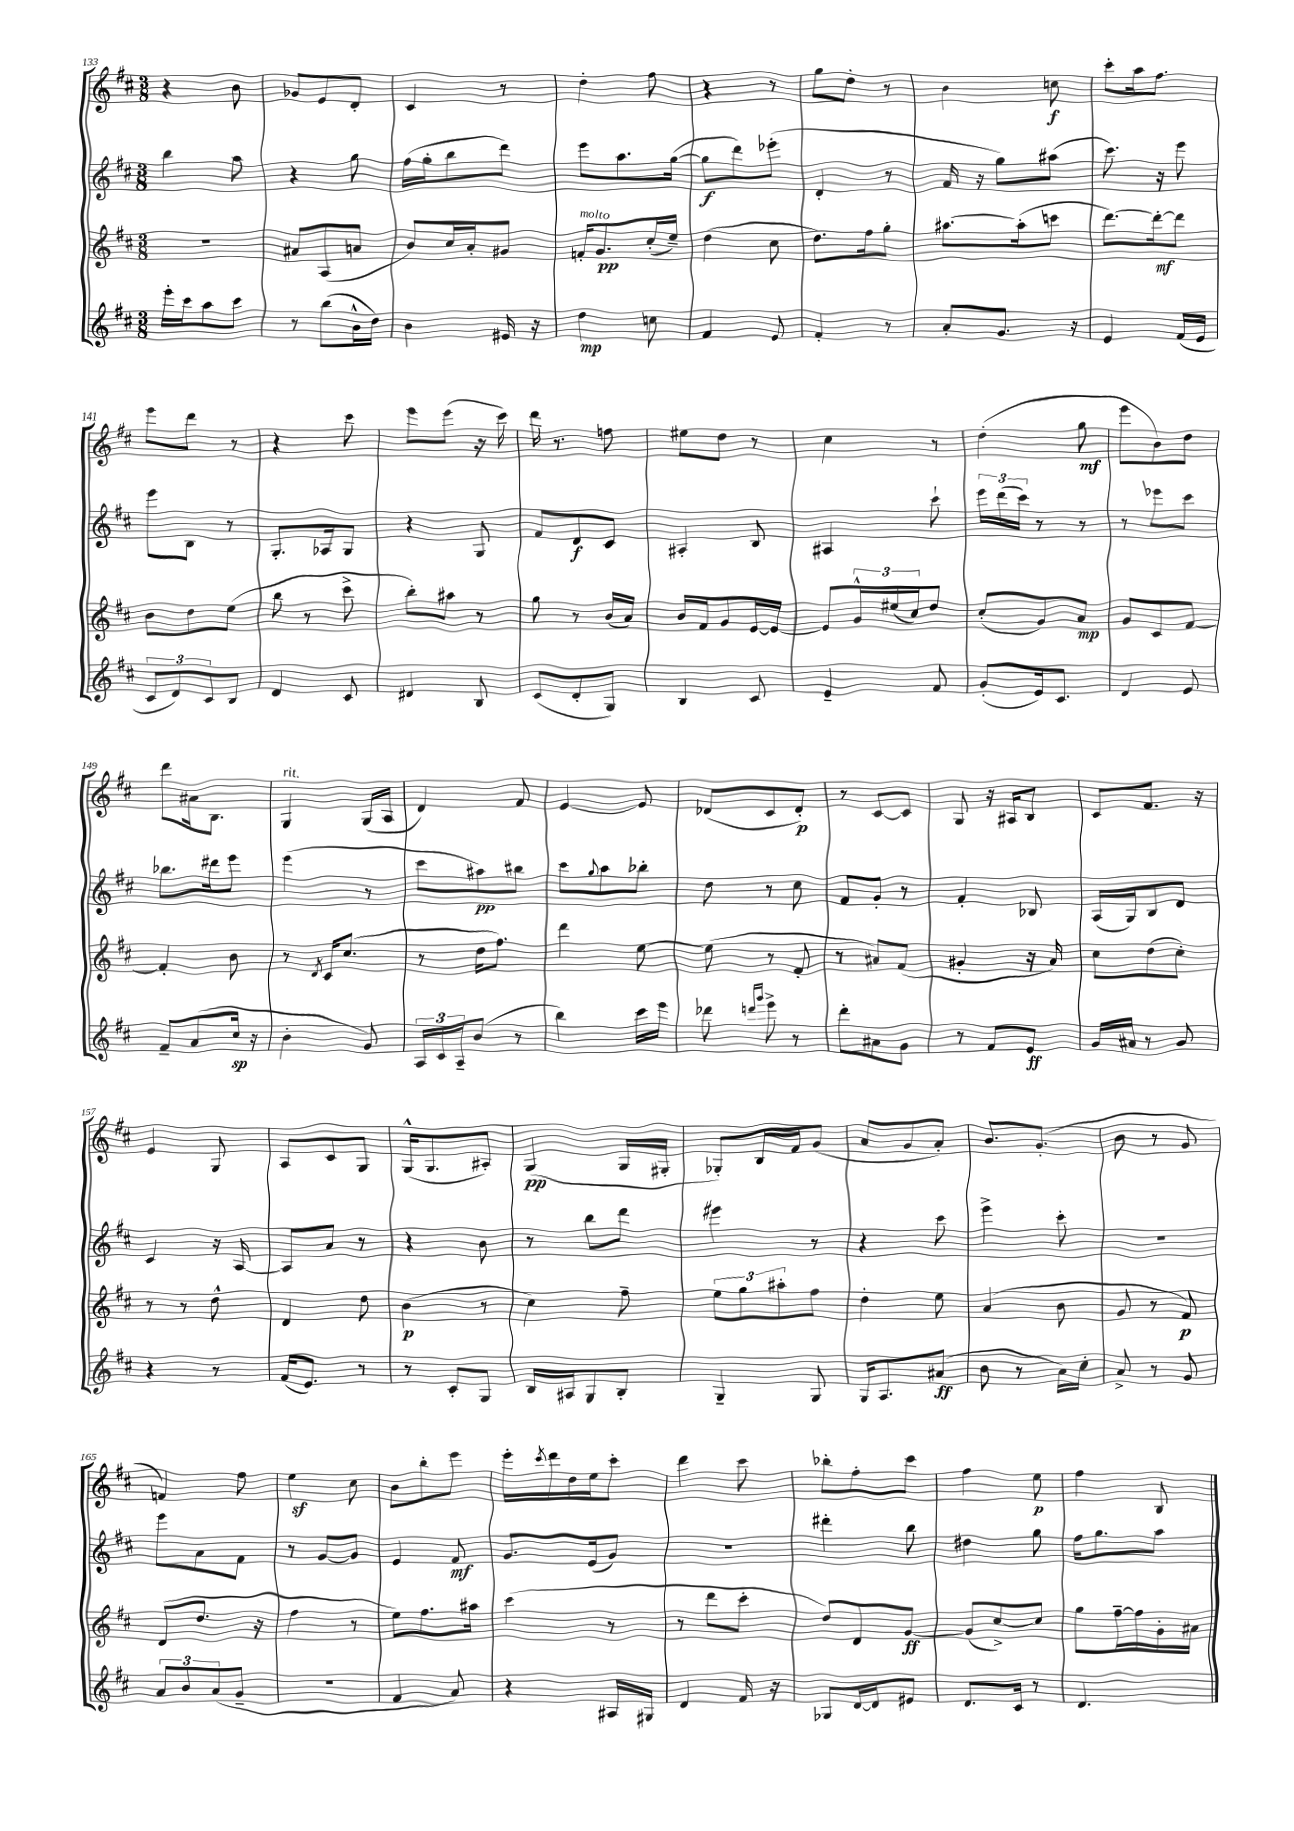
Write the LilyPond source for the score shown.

<<
\new StaffGroup <<
\new Staff = "s0" {
    \clef treble \key d \major \numericTimeSignature \time 3/8
    r4 b'8 |
    ges'8 e'8 d'8-. |
    cis'4 r8 |
    d''4-. fis''8 |
    r4 r8 |
    g''8 d''8-. r8 |
    b'4 c''8\f |
    cis'''8-. a''16 fis''8. |
    e'''8 d'''8 r8 |
    r4 cis'''8 |
    e'''8 e'''8( r16 cis'''16) |
    d'''16 r8. f''8 |
    eis''8 d''8 r8 |
    cis''4 r8 |
    d''4-.( g''8\mf |
    e'''8 b'8) d''8 |
    d'''8 ais'16 b8. |
    g4^\markup { \italic "rit." } g16( a16 |
    d'4) fis'8 |
    e'4~ e'8 |
    des'8( cis'8 des'8-.\p) |
    r8 cis'8~ cis'8 |
    g8 r16 ais16 b8 |
    cis'8 fis'8. r16 |
    e'4 g8 |
    a8 cis'8 g8 |
    g16-^( g8. ais8-.) |
    g4\pp( g16 gis16-. |
    ges8-.) b16 fis'16 g'8( |
    a'8 g'8 a'8-.) |
    b'8. g'8.-.( |
    b'8 r8 g'8 |
    f'4) fis''8 |
    e''4\sf cis''8 |
    b'8 b''8-. e'''8 |
    e'''16-. \acciaccatura { cis'''8 } d'''16 d''16 e''16 cis'''8-. |
    d'''4 cis'''8 |
    bes''8-. fis''8-. cis'''8 |
    fis''4 e''8\p |
    fis''4 b8 \bar "|." |
}
\new Staff = "s1" {
    \clef treble \key d \major \numericTimeSignature \time 3/8
    b''4 a''8 |
    r4 g''8 |
    fis''16( g''16-. b''8 d'''8) |
    e'''8 a''8. g''16~( |
    g''8\f d'''8) ees'''8-.( |
    d'4-. r8 |
    fis'16 r16 g''8) ais''8( |
    cis'''8.) r16 e'''8 |
    e'''8 b8 r8 |
    g8.-. aes16 g8 |
    r4 g8 |
    fis'8 d'8\f cis'8 |
    ais4-. b8 |
    ais4 cis'''8-! |
    \tuplet 3/2 { e'''16 d'''16( cis'''16) } r8 r8 |
    r8 ees'''8 cis'''8 |
    bes''8. dis'''16 e'''8 |
    e'''4( r8 |
    cis'''8 ais''8\pp) bis''8 |
    cis'''8 \appoggiatura { g''8 } a''8 bes''8-. |
    d''8 r8 cis''8 |
    fis'8 g'8-. r8 |
    fis'4-. bes8 |
    a16( g16) b8 d'8 |
    cis'4 r16 a16~ |
    a8 a'8 r8 |
    r4 b'8 |
    r8 b''8 d'''8 |
    eis'''4 r8 |
    r4 cis'''8 |
    e'''4-> cis'''8-. |
    R4. |
    e'''8 a'8 fis'8 |
    r8 g'8~ g'8 |
    e'4 fis'8\mf |
    g'8. e'16( g'8) |
    R4. |
    dis'''4-. b''8 |
    dis''4 g''8 |
    fis''16 g''8. a''8 \bar "|." |
}
\new Staff = "s2" {
    \clef treble \key d \major \numericTimeSignature \time 3/8
    R4. |
    ais'8 a8( a'8 |
    b'8) cis''16 a'16-. gis'8 |
    f'16-.^\markup { \italic "molto" } g'8.\pp cis''16-.( e''16--) |
    d''4( cis''8 |
    d''8.) fis''16 g''8-. |
    ais''8.~ ais''16-.( c'''8 |
    d'''8.~) d'''16~-.\mf d'''8 |
    b'8 d''8 e''8( |
    b''8 r8 cis'''8-> |
    b''8-.) ais''8 r8 |
    g''8 r8 b'16( a'16) |
    b'16 fis'16 g'8 e'16~ e'16~ |
    e'8 \tuplet 3/2 { g'16-^ eis''16( cis''16) } d''8 |
    cis''8-.( g'8) a'8\mp |
    g'8 cis'8 fis'8~ |
    fis'4-. b'8 |
    r8 \acciaccatura { d'8 } cis'16 cis''8.( |
    r8 d''16 fis''8.) |
    d'''4 e''8~ |
    e''8( r8 fis'8-. |
    r8 ais'8) fis'8( |
    gis'4-. r16 a'16) |
    cis''8 d''8( cis''8-.) |
    r8 r8 d''8-^ |
    d'4 d''8 |
    b'4\p( r8 |
    cis''4) fis''8-- |
    \tuplet 3/2 { e''8 g''8 ais''8-. } fis''8 |
    d''4-. e''8 |
    a'4( b'8 |
    g'8 r8 fis'8\p) |
    d'8( d''8. r16 |
    fis''4 r8 |
    e''8) fis''8. ais''16 |
    cis'''4( r8 |
    r8 d'''8 cis'''8-. |
    d''8) d'8 g'8~\ff |
    g'8( cis''8~->) cis''8 |
    g''8 fis''16~-- fis''16 g'16-. ais'16 \bar "|." |
}
\new Staff = "s3" {
    \clef treble \key d \major \numericTimeSignature \time 3/8
    e'''16-. cis'''16 a''8 cis'''8 |
    r8 b''8( b'16-^ d''16) |
    b'4 eis'16 r16 |
    d''4\mp c''8 |
    fis'4 e'8 |
    fis'4-. r8 |
    a'8-. g'8. r16 |
    e'4 fis'16( e'16 |
    \tuplet 3/2 { cis'8 d'8) cis'8 } b8 |
    d'4 cis'8 |
    dis'4 b8 |
    cis'8( d'8-. g8) |
    b4 cis'8 |
    e'4-- fis'8 |
    g'8-.( e'16) cis'8. |
    d'4 e'8 |
    fis'8-- a'8( cis''16\sp r16 |
    b'4-. g'8) |
    \tuplet 3/2 { a16 cis'16 a16-- } b'8( r8 |
    b''4) cis'''16 e'''16 |
    des'''8 \grace { d'''16 g'''16 } e'''8-> r8 |
    d'''8-. ais'8 g'8 |
    r8 fis'8 e'8\ff |
    g'16 ais'16 r8 g'8 |
    r4 r8 |
    fis'16( e'8.) r8 |
    r8 cis'8-. g8 |
    b16 ais16 g8 b8-. |
    g4-- g8 |
    g16 a8. ais'8\ff( |
    b'8 r8 a'16) cis''16-. |
    a'8-> r8 g'8 |
    \tuplet 3/2 { a'8 b'8 a'8( } g'8-- |
    R4. |
    fis'4 a'8) |
    r4 ais16 gis16 |
    d'4 fis'16 r16 |
    ges8 d'16~ d'16 eis'8 |
    d'8. cis'16 r8 |
    d'4. \bar "|." |
}
>>
>>
\layout { \context { \Score currentBarNumber = #133 } }
